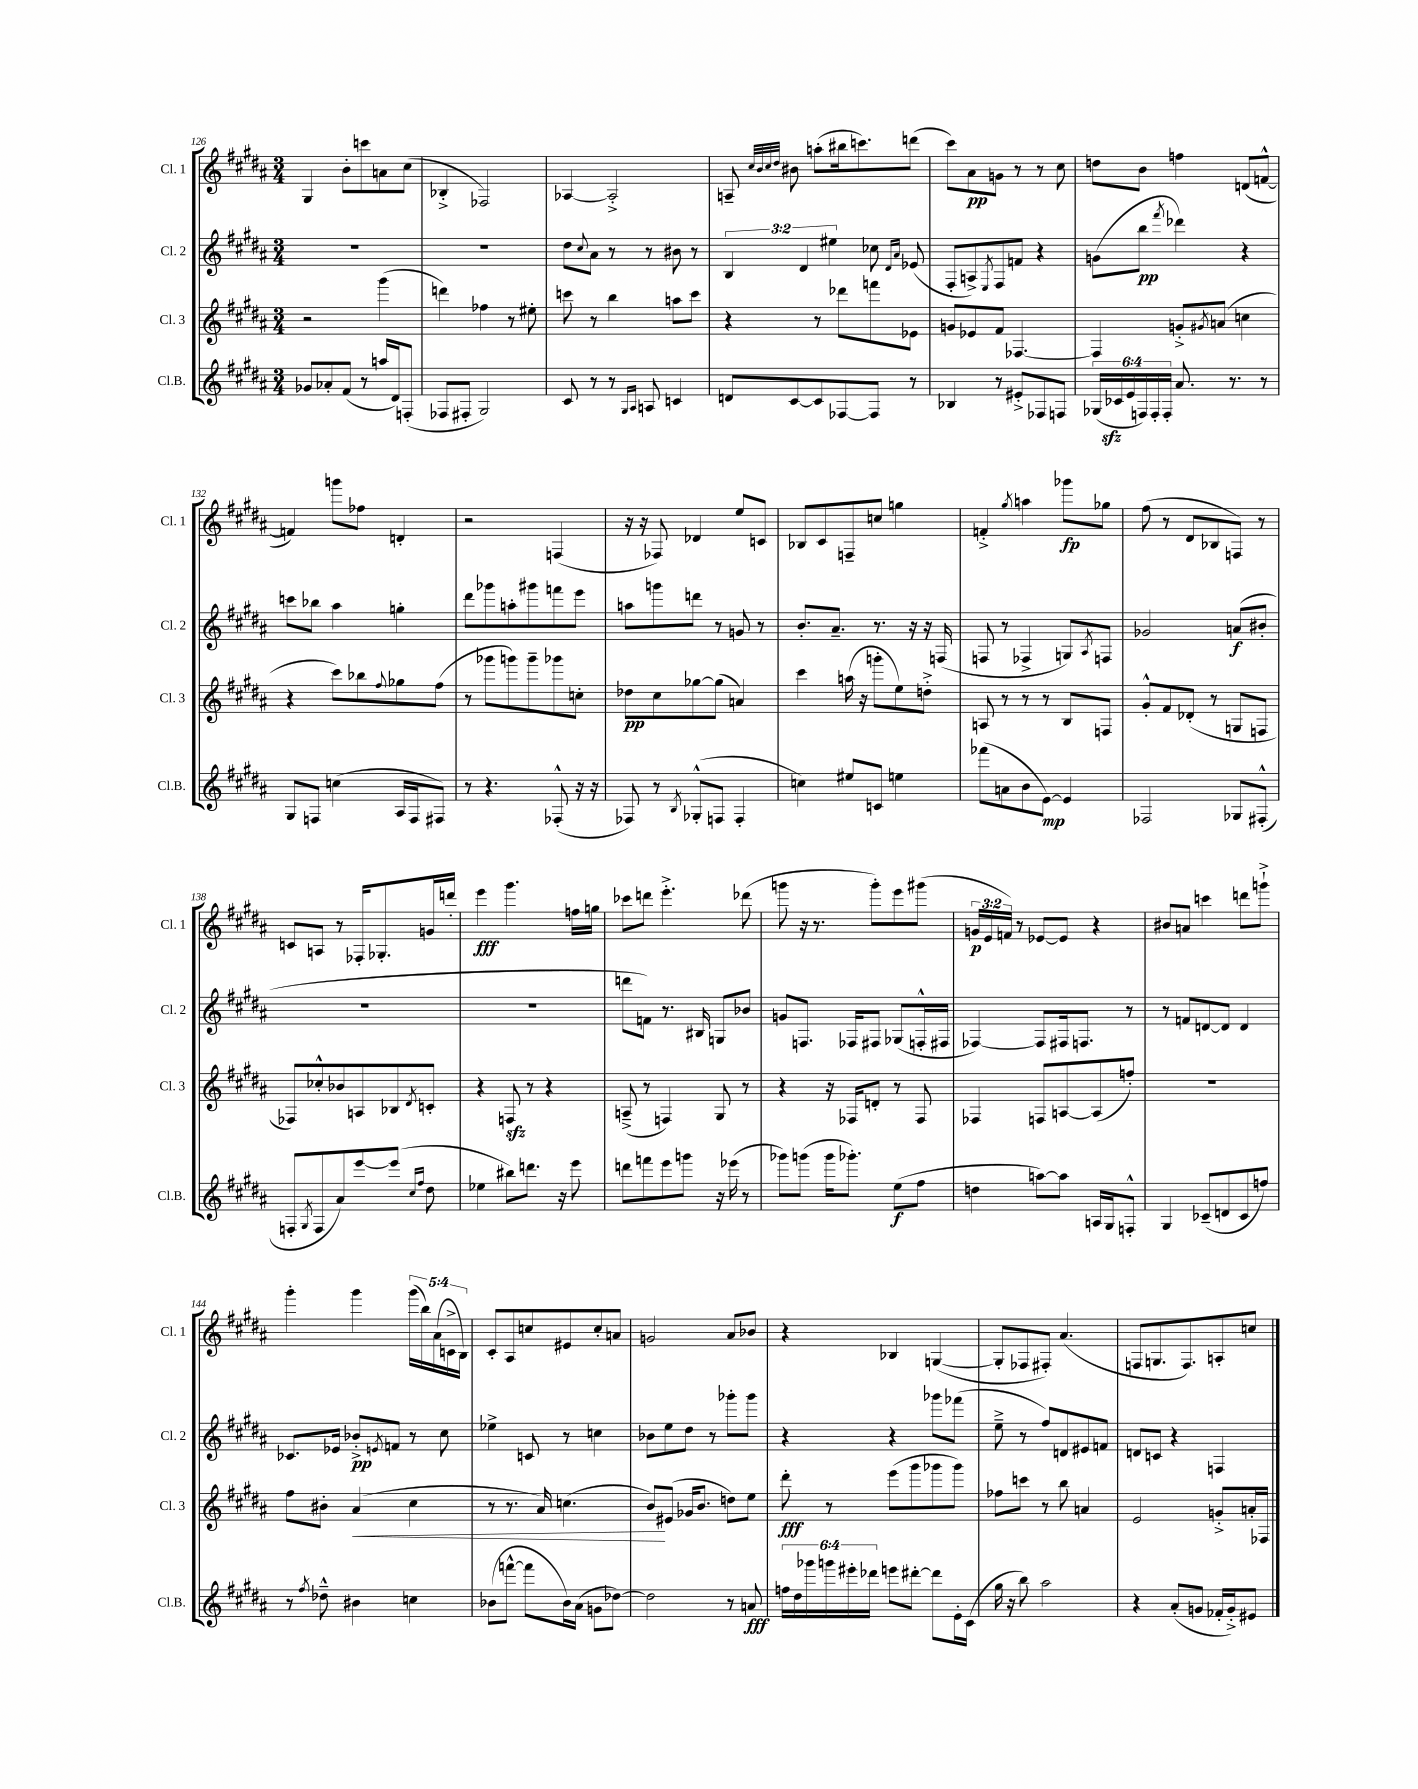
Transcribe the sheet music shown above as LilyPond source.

<<
\new StaffGroup <<
\new Staff = "s0" \with { instrumentName = "Cl. 1" shortInstrumentName = "Cl. 1" } {
    \clef treble \key b \major \numericTimeSignature \time 3/4 \override Staff.TupletNumber.text = #tuplet-number::calc-fraction-text
    gis4 b'8-. c'''8 a'8 cis''8( |
    bes4-.-> fes2) |
    aes4~ aes2-.-> |
    a8-- \grace { cis''32 b'32 cis''32 dis''32 } bis'8 a''8-.( bis''16 c'''8.) d'''8( |
    cis'''8) ais'8\pp g'8 r8 r8 cis''8 |
    d''8 b'8 f''4 d'8( f'8~-^ |
    f'4) g'''8 fes''8 d'4-. |
    r2 f4( |
    r16 r16 fes8) des'4 e''8 c'8 |
    bes8 cis'8 f8-- c''8 g''4 |
    f'4-.-> \acciaccatura { gis''8 } a''4 ges'''8\fp ges''8 |
    fis''8( r8 dis'8 bes8 f8) r8 |
    c'8 a8 r8 fes16-. ges8.-. g'16 d'''16-. |
    e'''4\fff gis'''4. f''16 g''16 |
    ces'''8 d'''8 e'''4.-.-> des'''8( |
    g'''8 r16 r8. g'''8-.) e'''8 gis'''8( |
    \tuplet 3/2 { g'16\p e'16 f'16) } r8 ees'8~ ees'8 r4 |
    bis'8 a'8 c'''4 d'''8 g'''8-!-> |
    gis'''4-. gis'''4 \tuplet 5/4 { gis'''16( b''16) ais'16( c'16-> b16) } |
    cis'8-. ais8 c''8 eis'8 c''8-. a'8 |
    g'2 ais'8 bes'8 |
    r4 bes4 g4~( |
    g8-. fes8 fis8-.) ais'4.( |
    f8 g8. f8.) a8-. c''8 \bar "|." |
}
\new Staff = "s1" \with { instrumentName = "Cl. 2" shortInstrumentName = "Cl. 2" } {
    \clef treble \key b \major \numericTimeSignature \time 3/4 \override Staff.TupletNumber.text = #tuplet-number::calc-fraction-text
    R2. |
    R2. |
    dis''8 \appoggiatura { cis''8 } ais'8 r8 r8 bis'8 r8 |
    \tuplet 3/2 { b4 dis'4 eis''4 } ces''8 \grace { dis'16 ais'16 } ees'8( |
    fis8-. a8->) \acciaccatura { e8 } fis8 f'8 r4 |
    g'8( b''8\pp \acciaccatura { fis'''8 } des'''4) r4 |
    c'''8 bes''8 ais''4 g''4-. |
    dis'''8 ges'''8 a''8-. gis'''8 f'''8 e'''8 |
    a''8 g'''8 d'''8 r8 g'8 r8 |
    b'8.-. ais'8.-- r8. r16 r16 f16( |
    f8 r8 fes4-> g8) \acciaccatura { ais8 } f8 |
    ges'2 a'8\f( bis'8-. |
    R2. |
    R2. |
    d'''8 f'8) r8. bis16 g8 bes'8 |
    g'8 f8. fes16 fis8 ges8( f16-.-^ fis16 |
    fes4~) fes8 fis16 f8. r8 |
    r8 f'8 d'8~ d'8 d'4 |
    ces'8. ees'16 bes'8-.->\pp \acciaccatura { e'8 } f'8 r8 cis''8 |
    ees''4-> c'8 r8 c''4 |
    bes'8 e''8 dis''8 r8 ges'''8-. ges'''8 |
    r4 r4 ges'''8 fes'''8( |
    e''8---> r8 fis''8) d'8 eis'8 f'8 |
    d'8 c'8 r4 f4 \bar "|." |
}
\new Staff = "s2" \with { instrumentName = "Cl. 3" shortInstrumentName = "Cl. 3" } {
    \clef treble \key b \major \numericTimeSignature \time 3/4
    r2 gis'''4( |
    d'''4) fes''4 r8 eis''8-. |
    c'''8 r8 b''4 a''8 c'''8 |
    r4 r8 des'''8 f'''8 ees'8 |
    g'8 ees'8 fis'8 fes4.~ |
    fes4 g'8-.-> \acciaccatura { gis'8 } a'8( c''4 |
    r4 cis'''8) bes''8 \appoggiatura { fis''8 } ges''8 fis''8( |
    r8 ges'''8 g'''8) g'''8-- ges'''8 c''8-. |
    des''8\pp cis''8 ges''8~ ges''8( a'4) |
    cis'''4 a''16( r16 g'''8-. e''8) d''8-.-> |
    a8 r8 r8 r8 b8 f8 |
    gis'8-.-^ fis'8 des'8-.( r8 g8 f8 |
    fes8) ces''8-.-^ bes'8 a8 bes8 \acciaccatura { dis'8 } c'8-. |
    r4 f8\sfz r8 r4 |
    a8--->( r8 f4) gis8 r8 |
    r4 r16 fes16 d'8-. r8 fes8 |
    fes4 f8 a8~ a8( f''8-.) |
    R2. |
    fis''8 bis'8-. ais'4\<( cis''4 |
    r8 r8. ais'16) c''4.( |
    b'8\!) eis'8( ges'16 b'8. d''8) e''8 |
    dis'''8-.\fff r8 e'''8( gis'''8 ges'''8 ges'''8) |
    fes''8 c'''8 r8 b''8 a'4 |
    e'2 g'8-.-> a'16-. fes16 \bar "|." |
}
\new Staff = "s3" \with { instrumentName = "Cl.B." shortInstrumentName = "Cl.B." } {
    \clef treble \key b \major \numericTimeSignature \time 3/4 \override Staff.TupletNumber.text = #tuplet-number::calc-fraction-text
    ges'8 aes'8-. fis'8( r8 a''16 dis'16) f8-.( |
    fes8 fis8-. gis2) |
    cis'8 r8 r8 \grace { gis16 ais16 } a8 c'4 |
    d'8 cis'8~ cis'8 fes8~ fes8 r8 |
    bes4 r8 eis'8-.-> fes8 f8 |
    \tuplet 6/4 { ges16( ces'16\sfz e'16 f16) f16-. f16-. } ais'8. r8. r8 |
    gis8 f8 c''4( ais16 f16 fis8) |
    r8 r4. fes8-.-^( r16 r16 |
    fes8) r8 \acciaccatura { b8 } ges8-.-^( f8 f4-. |
    c''4) eis''8 c'8 e''4 |
    fes'''8( a'8 b'8 e'8~\mp) e'4 |
    fes2 ges8 fis8-.-^( |
    f8-. \acciaccatura { gis8 } f8 ais'8) e'''8~ e'''8( \grace { cis''16 fis''16 } dis''8 |
    ees''4 bis''8) d'''8. r16 e'''8 |
    d'''8 f'''8 e'''8 g'''8 r16 ees'''16( r8 |
    ges'''8) g'''8( g'''16 ges'''8.-.) e''8\f( fis''8 |
    d''4 a''8~) a''8 a16 gis16 f8-.-^ |
    gis4 ces'8--( d'8 ces'8 f''8) |
    r8 \acciaccatura { fis''8 } des''8---^ bis'4 c''4 |
    bes'8( f'''8~-^ f'''8 bes'16) ais'16( g'8 des''8~) |
    des''2 r8 a'8\fff |
    \tuplet 6/4 { f''16 dis''16 ges'''16 g'''16 eis'''16-. des'''16 } e'''8 dis'''8~-. dis'''8 e'16-. cis'16( |
    gis''16 r16 b''8) ais''2 |
    r4 ais'8-.( g'8 fes'16-. g'16-.->) eis'8 \bar "|." |
}
>>
>>
\layout { \context { \Score currentBarNumber = #126 } }
